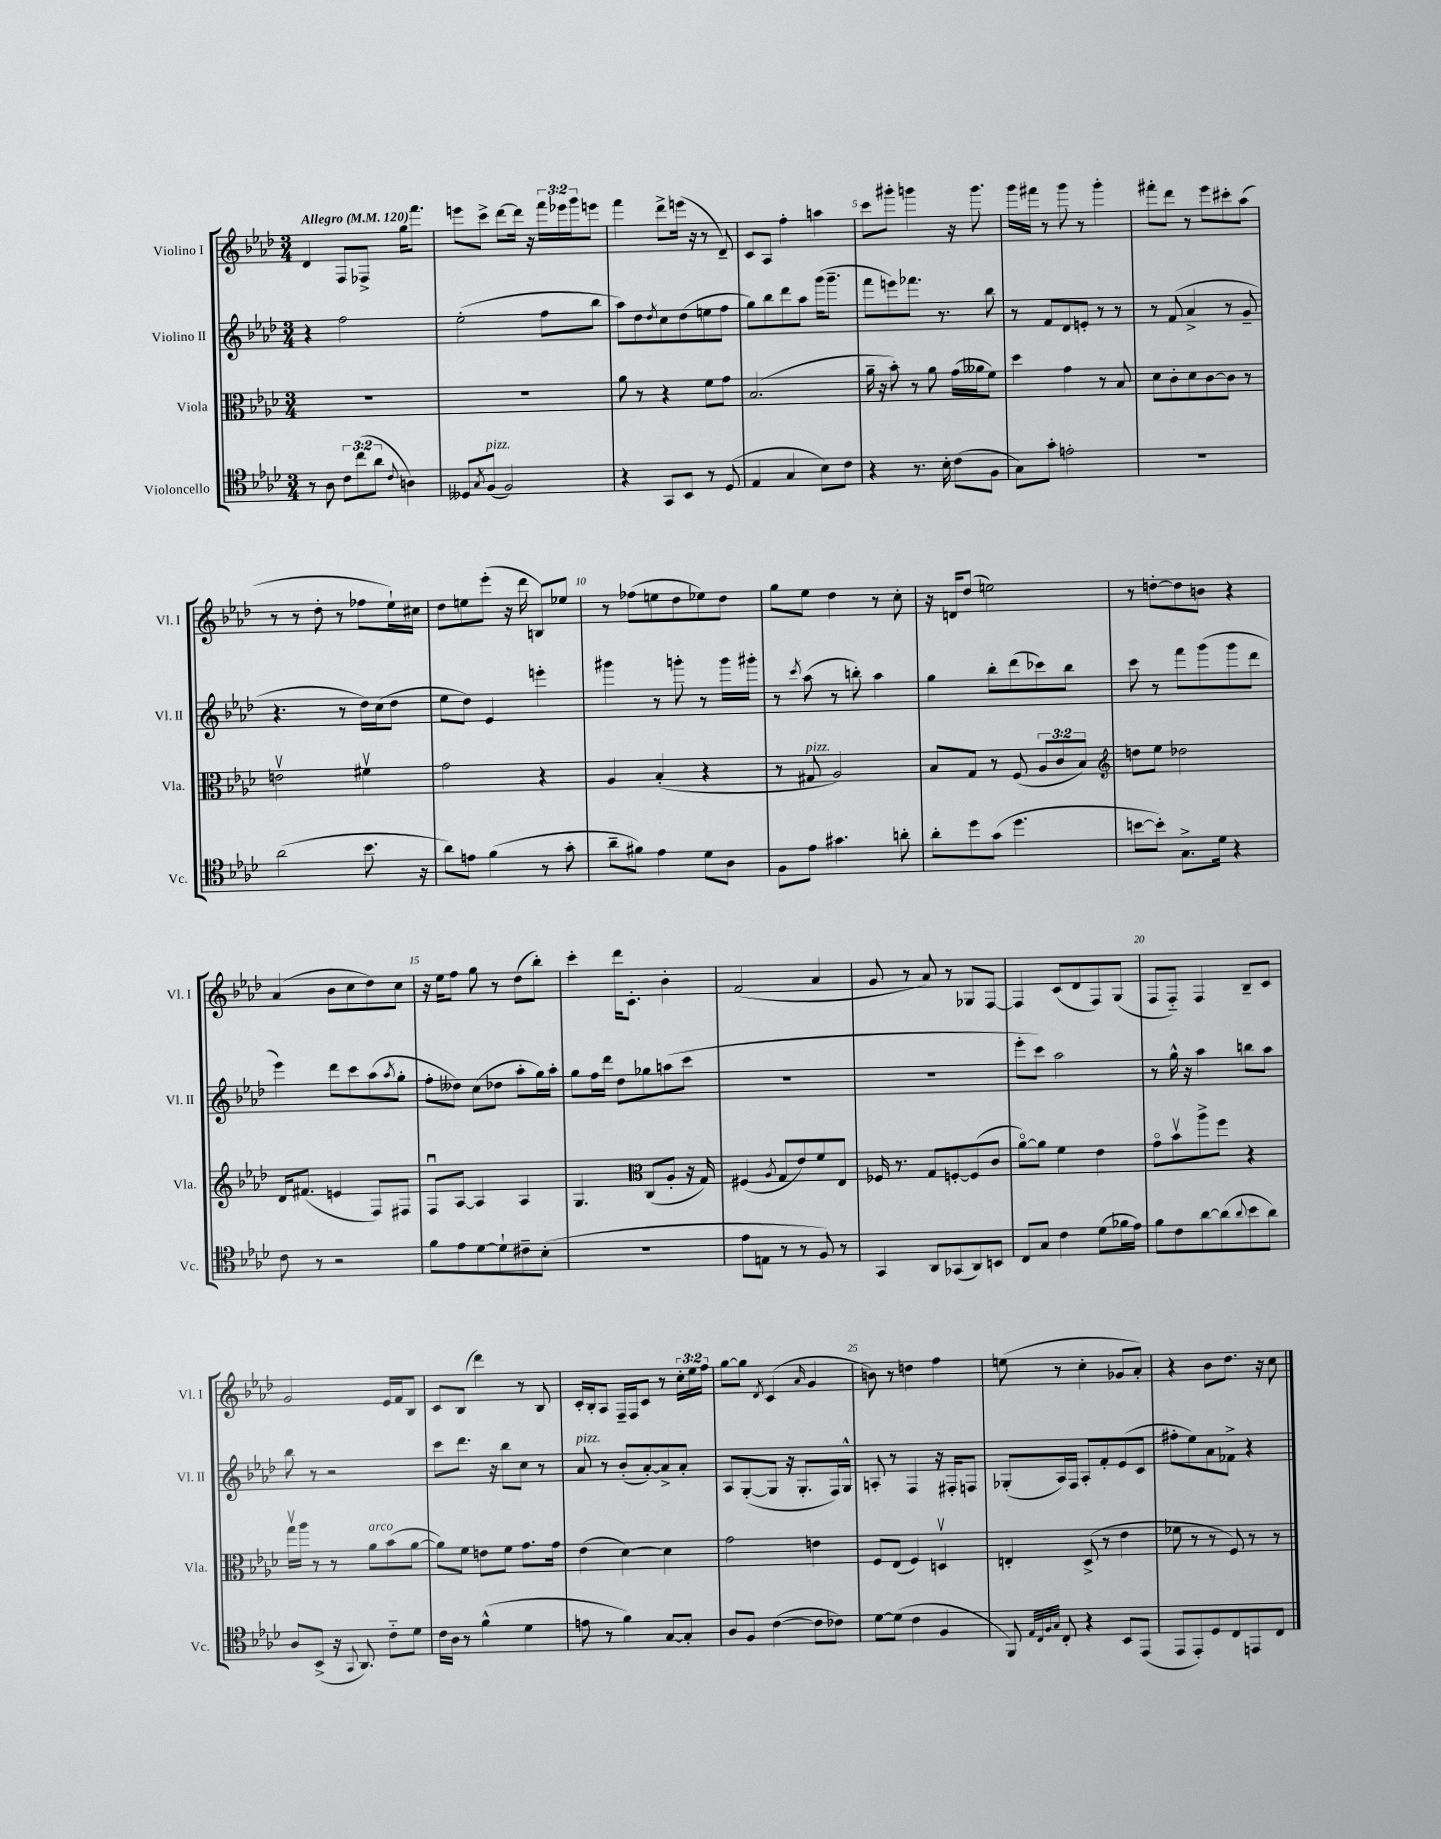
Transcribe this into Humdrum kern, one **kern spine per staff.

**kern	**kern	**kern	**kern
*part4	*part3	*part2	*part1
*staff4	*staff3	*staff2	*staff1
*I"Violoncello	*I"Viola	*I"Violino II	*I"Violino I
*I'Vc.	*I'Vla.	*I'Vl. II	*I'Vl. I
*clefC4	*clefC3	*clefG2	*clefG2
*k[b-e-a-d-]	*k[b-e-a-d-]	*k[b-e-a-d-]	*k[b-e-a-d-]
*M3/4	*M3/4	*M3/4	*M3/4
*MM120	*MM120	*MM120	*MM120
=1	=1	=1	=1
!	!	!	!LO:TX:a:B:t=Allegro
8r	2.r	4r	4d-/
8A-\	.	.	.
12c\L	.	2ff\	8F/L
(12cc\	.	.	.
.	.	.	8F-X^/J
12a-\J	.	.	.
8qqc/	.	.	.
4An\)	.	.	16gg\KL
.	.	.	8.fff\J
=2	=2	=2	=2
8D--X/L	2.r	(2ee-'\	8eeen\L
8qG/	.	.	.
!LO:TX:a:i:t=pizz.	!	!	!
(8F/J	.	.	8ccc^\J
2F/)	.	.	[8ddd-\L
.	.	.	16ddd-\Jk]
.	.	.	16r
.	.	8ff\L	24fff\LL
.	.	.	24eee-X\
.	.	.	24ggg\J
.	.	8bb-\J	8eeen\J
=3	=3	=3	=3
4r	8a-\	8aa-\L)	4fff\
.	8r	8dd-\	.
.	.	8qdd-/	.
8GG/L	4r	8cc\	8ddd-^\L
8BB-/J	.	(8dd-\	(16eeen\Jk
.	.	.	16r
8r	8f\L	8een\	8r
(8D-/	8g\J	8ff\J	8d-~/)
=4	=4	=4	=4
4E-/	(2.B-/	8gg\L)	8c/L
.	.	8bb-\	8A-/J
4G/	.	8ddd-\	4ff'\
.	.	8aa-\J	.
8B-\L)	.	(16ggg\KL	4aan\
.	.	8.ggg~\J	.
8c\J	.	.	.
=5	=5	=5	=5
4r	16a-~\	8fff\L	8ccc\L
.	16r	.	.
.	8b-'\)	8eeen\)	8ggg#X'\J
8.r	8r	8.fff-X\J	4gggn\
.	8a-\	.	.
16B-'\	.	8.r	.
(8c\L	(16g\LL	.	16r
.	16a--X\J	.	8.ggg\
8F\J	8f\J)	8bb-\	.
=6	=6	=6	=6
8G\L)	4dd-\	8r	16ggg\LL
.	.	.	16fff#X\JJ
8g'\J	.	8f/L	8r
2en'\	4g\	8d-/	8ggg\
.	.	8en'/J	8r
.	8r	8r	4ggg'\
.	8B-/	8r	.
=7	=7	=7	=7
2.r	8d-\L	8r	8fff#X'\L
.	8c'\	(8f/	8ddd-\J
.	8d-\	4a-^/	8r
.	[8c\	.	8eee-\L
.	8c\J]	8r	8ccc#X'\
.	8r	8g~/	(8aa-\J
!!LO:LB:g=z
=8	=8	=8	=8
(2a-\	2env\	4.r	8r
.	.	.	8r
.	.	.	8dd-'\
.	.	8r	8r
8.b-\	4f#Xv\	16dd-\LL)	8ff-X\L
.	.	(16cc\J	.
.	.	8dd-\J	16ee-`\L)
16r	.	.	16cc#X\JJ
=9	=9	=9	=9
8a-\L)	2g\	8ee-\L	8dd-\L
8en\J	.	8dd-\J)	8een\
(4f\	.	4e-/	(8eee-'\J
.	.	.	16r
.	.	.	16ddd-\
8r	4r	4eeen'\	8Bn/L)
8g'\	.	.	8ee-X/J
=10	=10	=10	=10
8a-~\L	4A-/	4ggg#X\	8r
8f#X\J)	.	.	(8ff-X\L
4e-\	(4B-'/	8r	8een\
.	.	8gggn'\	8dd-\
8d-\L	4r	8r	8ee-X\)
8A-\J	.	16ggg\LL	8dd-\J
.	.	16ggg#X'\JJ	.
=11	=11	=11	=11
8F\L	8r	8r	8gg\L
.	.	8qccc/	.
!	!LO:TX:a:i:t=pizz.	!	!
8e-\J	8G#X/	(8aa-\	8ee-\J
4.g#X\	2A-/)	8r	4dd-\
.	.	8bbn'\)	.
.	.	4aa-\	8r
8an'\	.	.	8cc'\
=12	=12	=12	=12
8a-'\L	8B-/L	4gg\	16r
.	.	.	16dn/KL
8dd-\	8G/J	.	(8dd-/J
(8g\J	8r	8bb-'\L	2een\)
4.dd-\	(8F/	(8ddd-\	.
.	12A-/L	8ccc-X\)	.
.	12c/	.	.
.	.	8bb-\J	.
.	12B-/J)	.	.
=13	=13	=13	=13
*	*clefG2	*	*
[8bn\L	8ddn\L	8ccc\	8r
8b'\J])	8ee-\J	8r	[8ddn'\L
8.G^\L	2dd-X\	8fff\L	8dd\]
.	.	(8ggg\	8bn\J
16d-\Jk	.	.	.
4r	.	8ggg\	4r
.	.	8ddd-\J	.
!!LO:LB:g=z
=14	=14	=14	=14
8c\	16d-/KL	4eee-\)	(4a-/
.	(8.f#X/J	.	.
8r	.	.	.
2r	4en/	8ddd-\L	8b-\L
.	.	8ccc\	8cc\
.	8F/L)	(8aa-\	8dd-\)
.	.	8qaa-/	.
.	8F#X/J	8gg'\J	8cc\J
=15	=15	=15	=15
8f\L	8Fu/L	8ff'\L	16r
.	.	.	16ee-\KL
8e-\	[8A-/J	8dd--X\J)	8ff\J
[8d-\	4A-/]	(8cc\L	8gg\
8d-`\]	.	8dd-X\J	8r
8c#X~\	4A-/	8aa-'\L	(8dd-\L
(8B-'\J	.	16gg\L)	8bb-'\J)
.	.	16aa-'\JJ	.
=16	=16	=16	=16
2.r	4.G/	8gg\L	4ccc'\
.	.	16ff\L	.
.	.	16ddd-\JJ	.
.	.	8dd-\L	16ddd-\KL
.	.	.	8.c'\J
*	*clefC3	*	*
.	(8C/L	8gg-X\	.
.	8A-'/J	(8aan\	4b-'\
.	16r	8ccc\J	.
.	16G/)	.	.
=17	=17	=17	=17
8e-\L	(4F#X/	2.r	(2f/
8En\J	.	.	.
.	8qA-/	.	.
8r	8G/L	.	.
8r	8e-/)	.	.
8F/)	8f/	.	4a-/
8r	8E-/J	.	.
=18	=18	=18	=18
4GG/	16F-X/	2.r	8g/
.	8.r	.	.
.	.	.	8r
8AA-/L	8G/L	.	8a-/)
(8GG-X/	[8Fn'/	.	8r
8AA-/)	(8F/]	.	8G-X/L
8BBn/J	8c/J	.	[8F/J
=19	=19	=19	=19
8C/L	[8a-\L)	8eee-'\L	4F/]
8G/J	8a-\J]	8ccc\J)	.
4c\	4f\	2aa-\	(8c/L
.	.	.	8d-/
(8d-\L	4e-\	.	8F/)
16f-X\L	.	.	(8G/J
16e-\JJ)	.	.	.
=20	=20	=20	=20
8f\L	8g\L	8r	8F/L
8c\	8b-v\	16gg^^\	8F/J)
.	.	16r	.
[8a-\	8aa-^\	4aa-\	4F/
(8a-\]	8ff\J	.	.
8qqa-/	.	.	.
8b-\	4r	8bbn\L	8B-~/L
8a-\J)	.	8aa-\J	8c/J
!!LO:LB:g=z
=21	=21	=21	=21
8A-/L	16ggv\LL	8bb-\	2g/
.	16aa-\JJ	.	.
(8BB-^/J	8r	8r	.
16r	8r	2r	.
8qqGG/	.	.	.
8.AA-/)	.	.	.
!	!LO:TX:a:i:t=arco	!	!
.	8a-\L	.	.
8c\L	(8b-\	.	16e-/LL
.	.	.	16f/J
8d-\J	[8a-\J	.	8B-/J
=22	=22	=22	=22
16c\LL	8a-\L])	8ccc\L	8c/L
16A-\JJ	.	.	.
8r	8f\J	8.ddd-\J	(8B-/J
(4f^^\	8en\L	.	4ddd-\)
.	.	16r	.
.	8f\J	8bb-\L	.
4d-\	8.g\L	8cc\J	8r
.	.	8r	8B-/
.	16g\Jk	.	.
=23	=23	=23	=23
!	!	!LO:TX:a:i:t=pizz.	!
8en\	(4e-\	8a-/	16c'/LL
.	.	.	16B-'/J
8r	.	8r	8A-/J
4f\)	[4d-\)	(8b-'/L	16F~/LL
.	.	.	16F/J
.	.	[8a-'/)	8c/J
[8G/L	4d-\]	8a-^/]	8r
8G'/J]	.	8a-'/J	24cc'\LL
.	.	.	24ee-\
.	.	.	24ff\JJ
=24	=24	=24	=24
8A-/L	2g\	8A-/L	[8gg\L
8F/J	.	([8G'/	8gg\J]
.	.	.	8qd-/
([4c\	.	8G/J]	(4c/
.	.	16r	.
.	.	8.G'/L	.
.	.	.	16qqa-/
8c\L]	4en\	.	4g/
8c-X\J)	.	16F/L)	.
.	.	16G^^/JJ	.
=25	=25	=25	=25
[8d-\L	8F/L	8An'/	8bn\)
(8d-\J]	(8E-/J	8r	8r
4c\	4F/)	4F/	4ddn\
4F/	4Dnv/	16r	4ff\
.	.	16F#X'/KL	.
.	.	8Fn/J	.
=26	=26	=26	=26
8FF/)	4En'/	(8G-X'/L	(8een\
32qqE-/LLL	.	.	.
32qqC/	.	.	.
32qqF/	.	.	.
32qqG/JJJ	.	.	.
8C'/	.	16A-/L)	8r
.	.	16F/JJ	.
4r	(8D-^/	8A-'/L	4cc'\
.	8r	8f'/	.
8BB-/L	4e-\	(8e-/	8g-X/L
(8EE-/J	.	8c/J	8a-'/J)
=27	=27	=27	=27
8EE-/L	8f-X\	8ff#X'\L	4r
8EE-'/)	8r	8ee-\)	.
8D-/	8r	8a-\	8b-\L
8C/	8F/)	8f-X^\J	8.dd-\J
8EEn/	8r	4r	.
.	.	.	16r
8C/J	8r	.	8cc\
==	==	==	==
*-	*-	*-	*-
